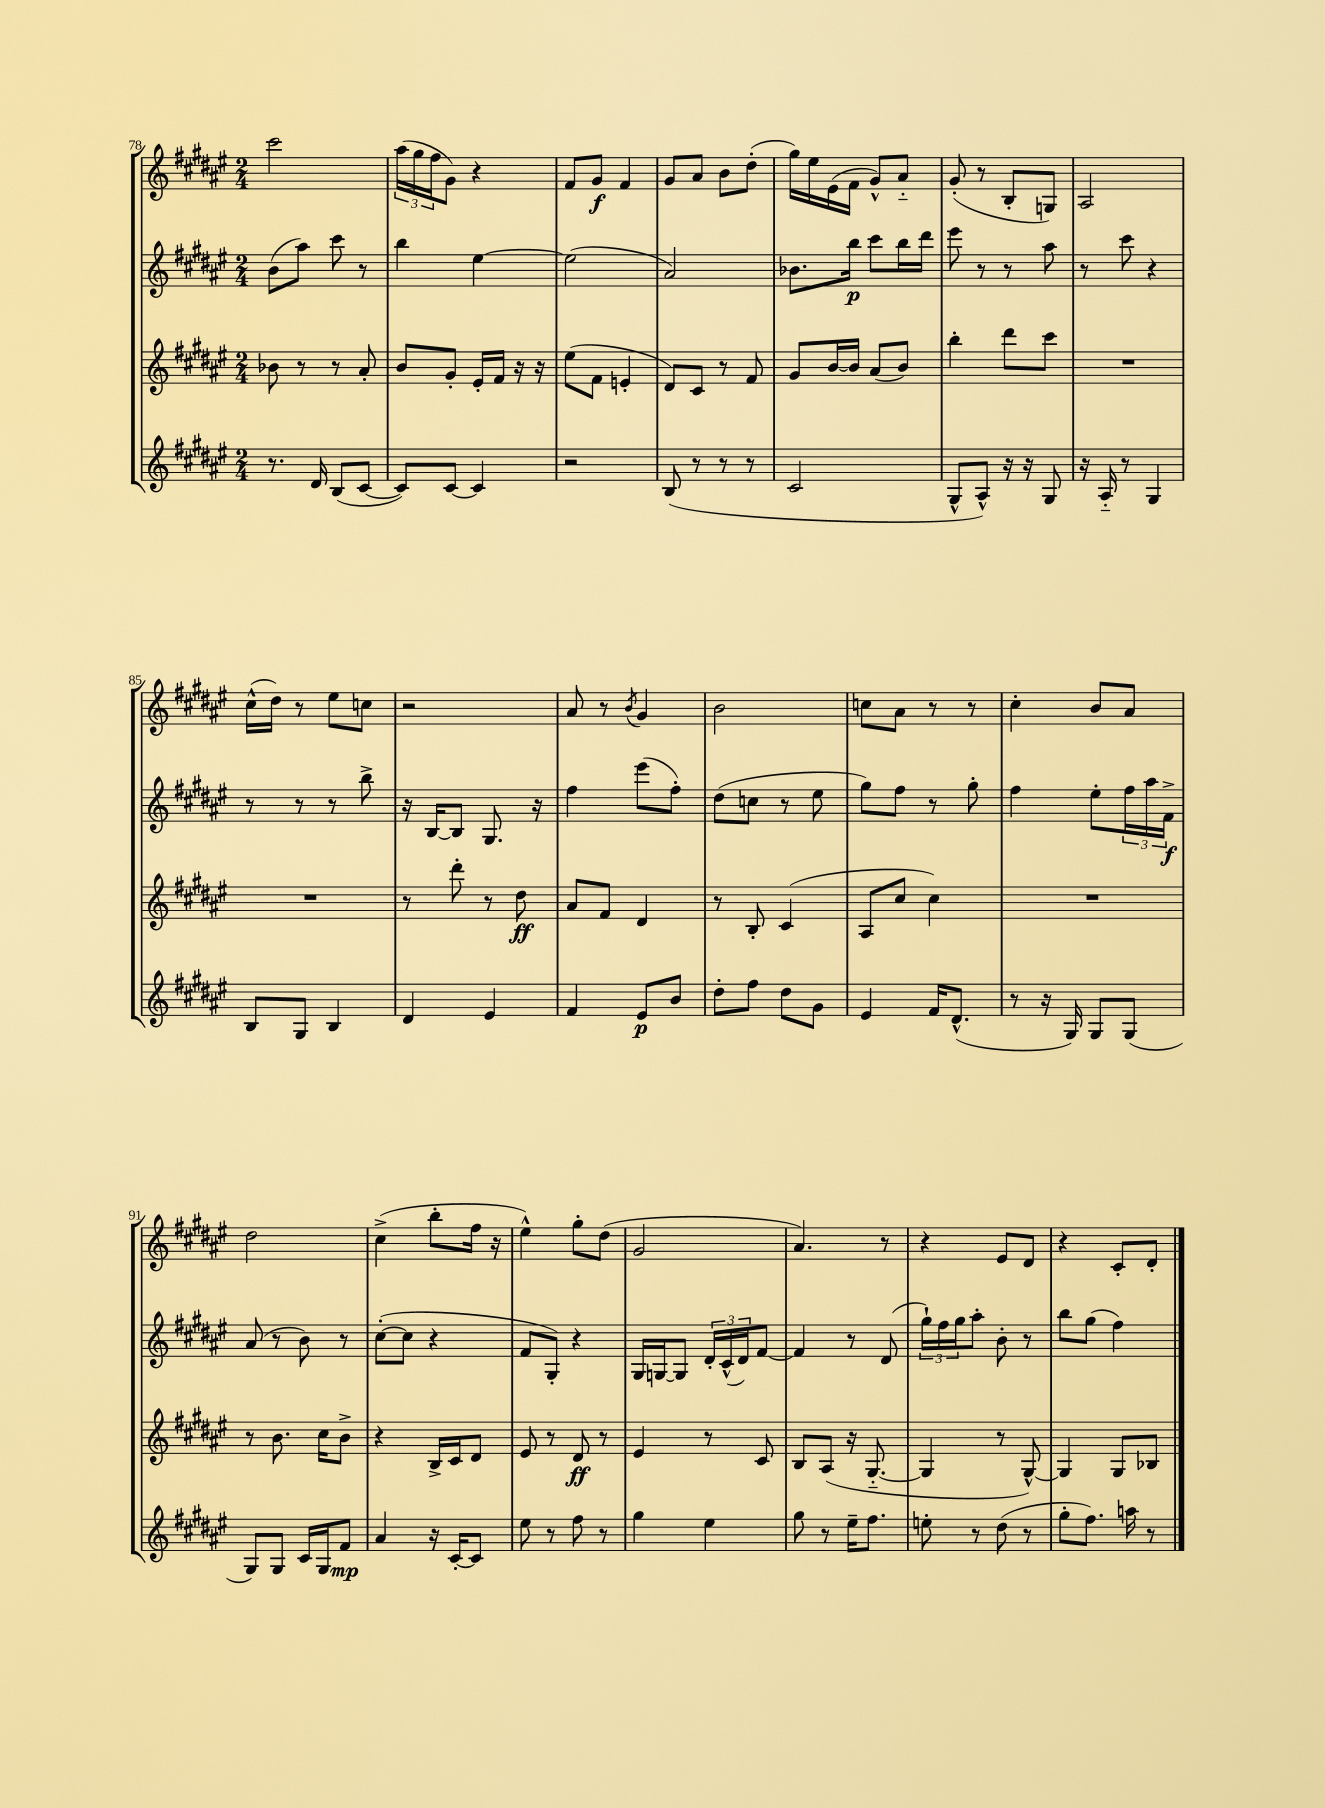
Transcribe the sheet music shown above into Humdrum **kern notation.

**kern	**kern	**kern	**kern
*staff4	*staff3	*staff2	*staff1
*clefG2	*clefG2	*clefG2	*clefG2
*k[f#c#g#d#a#e#]	*k[f#c#g#d#a#e#]	*k[f#c#g#d#a#e#]	*k[f#c#g#d#a#e#]
*M2/4	*M2/4	*M2/4	*M2/4
8.r	8b-	(8b	2ccc#
.	8r	8aa#)	.
16d#	.	.	.
(8B	8r	8ccc#	.
[8c#	8a#'	8r	.
=	=	=	=
8c#])	8b	4bb	(24aa#
.	.	.	24gg#
.	.	.	24ff#
[8c#	8g#'	.	8g#)
4c#]	16e#'	[4ee#	4r
.	16f#	.	.
.	16r	.	.
.	16r	.	.
=	=	=	=
2r	(8ee#	(2ee#]	8f#
.	8f#	.	8g#
.	4e'	.	4f#
=	=	=	=
(8B	8d#)	2a#)	8g#
8r	8c#	.	8a#
8r	8r	.	8b
8r	8f#	.	(8dd#'
=	=	=	=
2c#	8g#	8.b-	16gg#)
.	.	.	16ee#
.	[16b	.	(16e#
.	16b]	16bb	16f#
.	(8a#	8ccc#	8g#^^)
.	8b)	16bb	8a#'~
.	.	16ddd#	.
=	=	=	=
8G#^^	4bb'	8eee#	(8g#'
8A#^^)	.	8r	8r
16r	8ddd#	8r	8B'
16r	.	.	.
8G#	8ccc#	8aa#	8G)
=	=	=	=
16r	2r	8r	2A#
16A#'~	.	.	.
8r	.	8ccc#	.
4G#	.	4r	.
=	=	=	=
8B	2r	8r	(16cc#^^
.	.	.	16dd#)
8G#	.	8r	8r
4B	.	8r	8ee#
.	.	8bb^	8cc
=	=	=	=
4d#	8r	16r	2r
.	.	[16B	.
.	8ddd#'	8B]	.
4e#	8r	8.G#	.
.	8dd#	.	.
.	.	16r	.
=	=	=	=
4f#	8a#	4ff#	8a#
.	8f#	.	8r
.	.	.	8qb
8e#	4d#	(8eee#	4g#
8b	.	8ff#')	.
=	=	=	=
8dd#'	8r	(8dd#	2b
8ff#	8B'	8cc	.
8dd#	(4c#	8r	.
8g#	.	8ee#	.
=	=	=	=
4e#	8A#	8gg#)	8cc
.	8cc#	8ff#	8a#
16f#	4cc#)	8r	8r
(8.d#^^	.	.	.
.	.	8gg#'	8r
=	=	=	=
8r	2r	4ff#	4cc#'
16r	.	.	.
16G#)	.	.	.
8G#	.	8ee#'	8b
(8G#	.	24ff#	8a#
.	.	24aa#	.
.	.	24f#^	.
=	=	=	=
8G#)	8r	(8a#	2dd#
8G#	8.b	8r	.
16c#	.	8b)	.
16G#	16cc#	.	.
8f#	8b^	8r	.
=	=	=	=
4a#	4r	([8cc#'	(4cc#^
.	.	8cc#]	.
16r	16B^	4r	8bb'
[16c#'	16c#	.	.
8c#]	8d#	.	16ff#
.	.	.	16r
=	=	=	=
8ee#	8e#	8f#	4ee#^^)
8r	8r	8G#')	.
8ff#	8d#	4r	8gg#'
8r	8r	.	(8dd#
=	=	=	=
4gg#	4e#	16G#	2g#
.	.	[16G	.
.	.	8G]	.
4ee#	8r	24d#'	.
.	.	(24c#^^	.
.	.	24d#)	.
.	8c#	[8f#	.
=	=	=	=
8gg#	8B	4f#]	4.a#)
8r	(8A#	.	.
16ee#~	16r	8r	.
8.ff#	[8.G#'~	.	.
.	.	(8d#	8r
=	=	=	=
8ee'	4G#]	24gg#`)	4r
.	.	24ff#	.
.	.	24gg#	.
8r	.	8aa#'	.
(8dd#	8r	8b'	8e#
8r	[8G#^^)	8r	8d#
=	=	=	=
8gg#'	4G#]	8bb	4r
8.ff#)	.	(8gg#	.
.	8G#	4ff#)	8c#'
16aa	.	.	.
8r	8B-	.	8d#'
==	==	==	==
*-	*-	*-	*-
